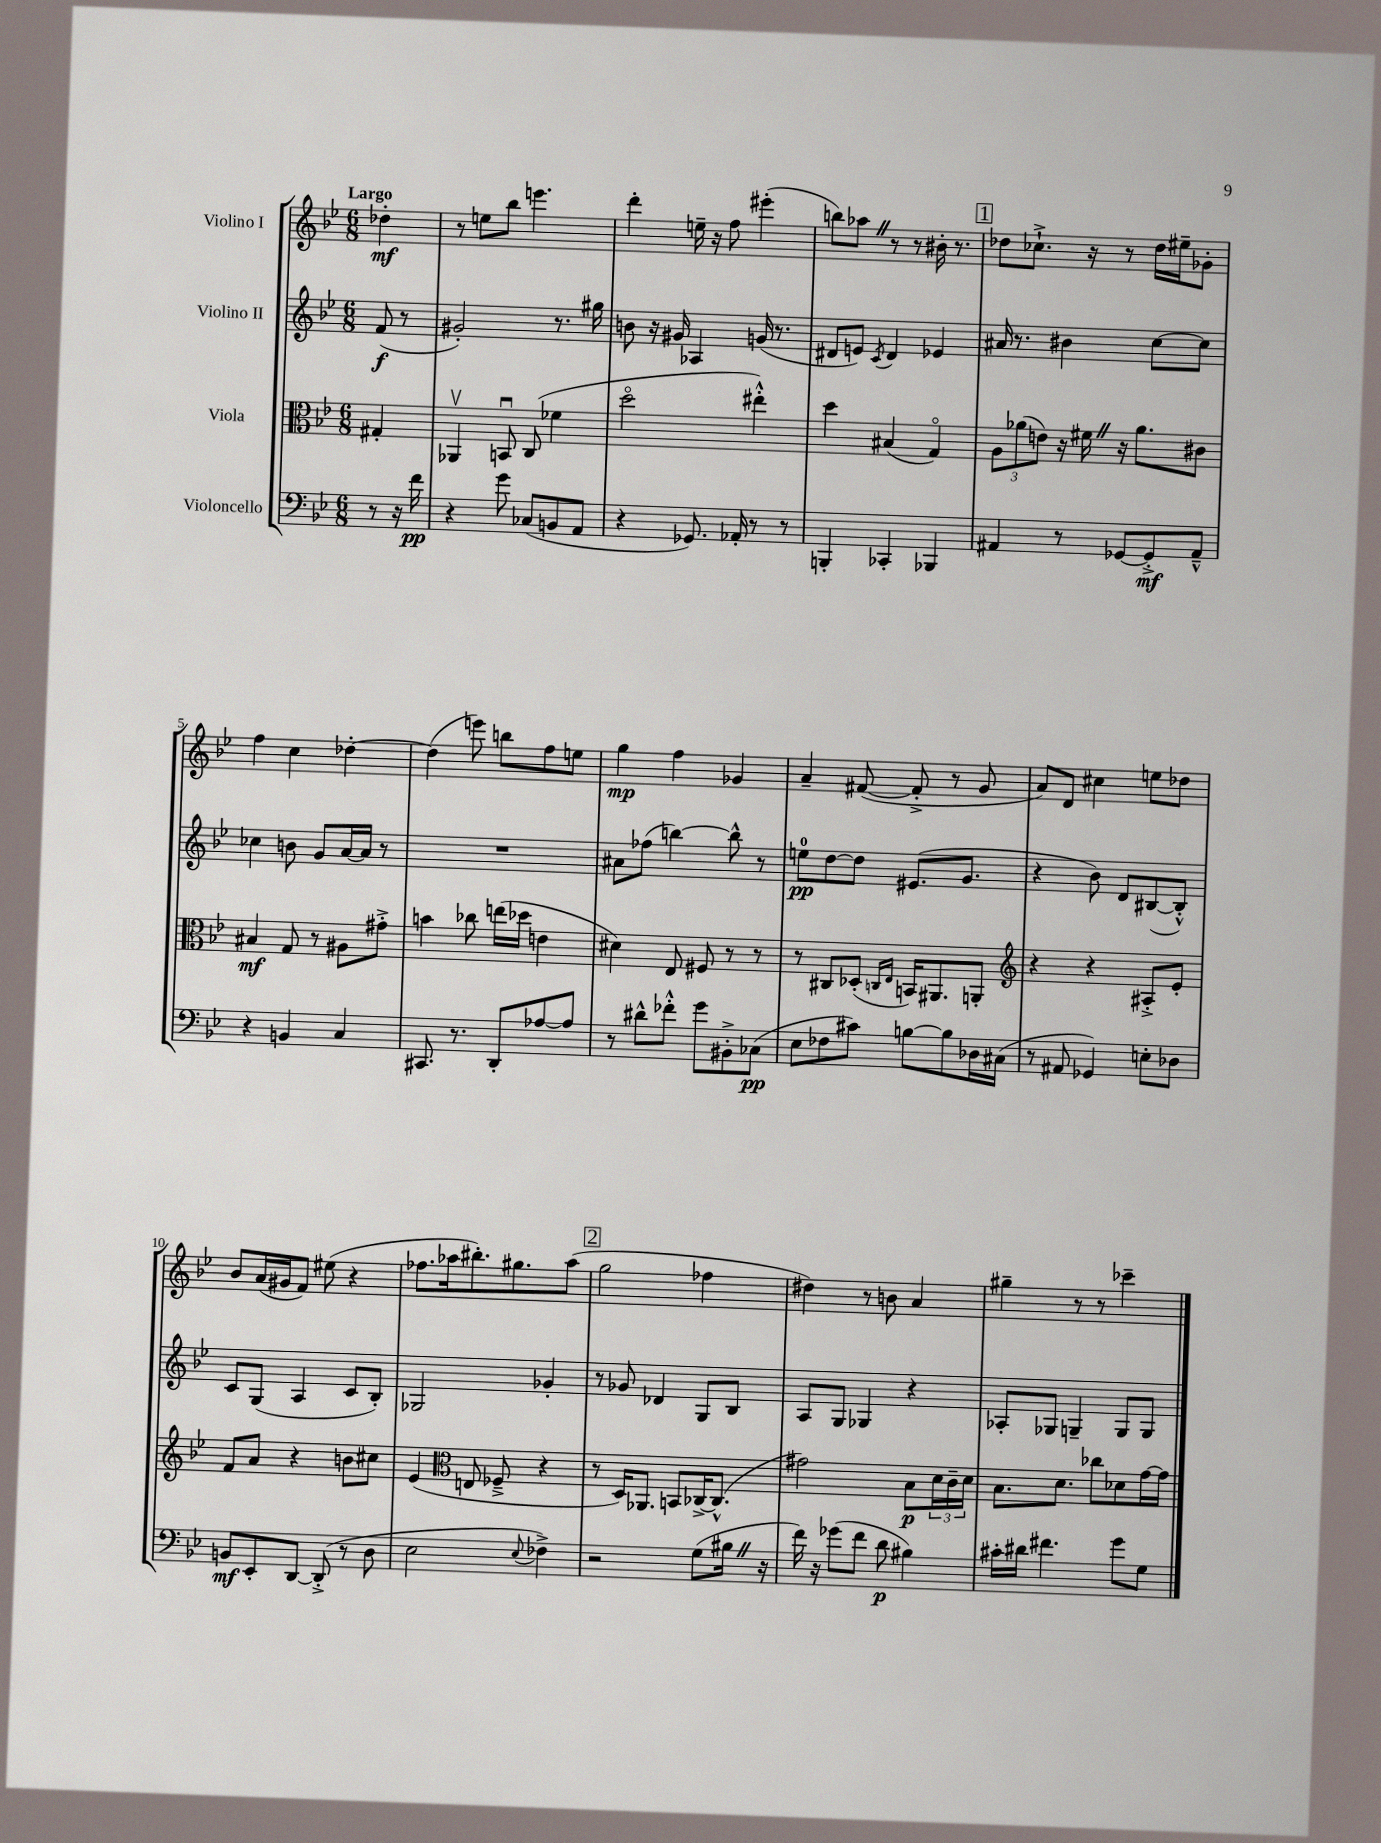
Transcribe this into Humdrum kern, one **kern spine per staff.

**kern	**dynam	**kern	**dynam	**kern	**dynam	**kern	**dynam
*part4	*part4	*part3	*part3	*part2	*part2	*part1	*part1
*staff4	*staff4	*staff3	*staff3	*staff2	*staff2	*staff1	*staff1
*I"Violoncello	*	*I"Viola	*	*I"Violino II	*	*I"Violino I	*
*clefF4	*	*clefC3	*	*clefG2	*	*clefG2	*
*k[b-e-]	*	*k[b-e-]	*	*k[b-e-]	*	*k[b-e-]	*
*M6/8	*	*M6/8	*	*M6/8	*	*M6/8	*
=	=	=	=	=	=	=	=
!	!	!	!	!	!	!LO:TX:a:B:t=Largo	!
8r	.	4G#X'/	.	(8f/	f	4dd-X'\	mf
16r	.	.	.	8r	.	.	.
16f\	pp	.	.	.	.	.	.
=1	=1	=1	=1	=1	=1	=1	=1
4r	.	4AA-Xv/	.	2g#X'/)	.	8r	.
.	.	.	.	.	.	8een\L	.
8g\	.	8BBnu/	.	.	.	8bb-\J	.
(8C-X/L	.	(8C/	.	.	.	4.eeen\	.
8BBn/	.	4f-X\	.	8.r	.	.	.
8AA/J	.	.	.	.	.	.	.
.	.	.	.	16gg#X\	.	.	.
=2	=2	=2	=2	=2	=2	=2	=2
4r	.	2dd\	.	8bn\	.	4ddd'\	.
.	.	.	.	16r	.	.	.
.	.	.	.	16g#X/	.	.	.
8.GG-X/)	.	.	.	4A-X/	.	16een~\	.
.	.	.	.	.	.	16r	.
.	.	.	.	.	.	8ff\	.
16AA-X'/	.	.	.	.	.	.	.
8r	.	4ee#X'^^\)	.	(16gn/	.	(4eee#X'\	.
.	.	.	.	8.r	.	.	.
8r	.	.	.	.	.	.	.
=3	=3	=3	=3	=3	=3	=3	=3
4BBBn'/	.	4dd\	.	8d#X/L	.	8bbn\L)	.
.	.	.	.	8en/J)	.	8aa-XZ\J	.
.	.	.	.	8qc/	.	.	.
4CC-X'/	.	(4B#X/	.	4d#/	.	8r	.
.	.	.	.	.	.	8r	.
4BBB-X/	.	4G/)	.	4e-X/	.	16b#X'\	.
.	.	.	.	.	.	8.r	.
!!LO:REH:place=s1:t=1
=4	=4	=4	=4	=4	=4	=4	=4
4AA#X/	.	12A\L	.	16a#X/	.	8dd-X\L	.
.	.	.	.	8.r	.	.	.
.	.	(12a-X\	.	.	.	.	.
.	.	.	.	.	.	8.cc-X`^\J	.
.	.	12en\J)	.	.	.	.	.
8r	.	16r	.	4b#X\	.	.	.
.	.	16f#XZ\	.	.	.	16r	.
[8GG-X/L	.	16r	.	.	.	8r	.
.	.	8.a-\L	.	.	.	.	.
8GG-'^/]	mf	.	.	[8cc\L	.	16dd-\LL	.
.	.	.	.	.	.	16ee#X~\J	.
8AA#~^^/J	.	8c#X\J	.	8cc\J]	.	8g-X'\J	.
!!LO:LB:g=z
=5	=5	=5	=5	=5	=5	=5	=5
4r	.	4B#X/	mf	4cc-X\	.	4ff\	.
4BBn/	.	8G/	.	8bn\	.	4cc\	.
.	.	8r	.	8g/L	.	.	.
4C/	.	8A#X\L	.	[16a/L	.	[4dd-X'\	.
.	.	.	.	16a/JJ]	.	.	.
.	.	8g#X'^\J	.	8r	.	.	.
=6	=6	=6	=6	=6	=6	=6	=6
8.CC#X/	.	4bn\	.	2.r	.	(4dd-\]	.
8.r	.	.	.	.	.	.	.
.	.	8cc-X\	.	.	.	8eeen\)	.
8DD'/L	.	(16een\LL	.	.	.	8bbn\L	.
.	.	16dd-X\JJ	.	.	.	.	.
[8A-X/	.	4en\	.	.	.	8ff\	.
8A-/J]	.	.	.	.	.	8een\J	.
=7	=7	=7	=7	=7	=7	=7	=7
8r	.	4d#X\)	.	8a#X\L	.	4gg\	mp
8d#X^^\L	.	.	.	(8ff-X\J	.	.	.
8f-X'^^\J	.	8E-/	.	[4bbn\)	.	4ff\	.
8g\L	.	8F#X/	.	.	.	.	.
8BB#X'^\	.	8r	.	8bb^^\]	.	4g-X/	.
(8C-X\J	pp	8r	.	8r	.	.	.
=8	=8	=8	=8	=8	=8	=8	=8
8E-\L	.	8r	.	8een\L	pp	4a~/	.
8F-X\	.	8C#X/L	.	[8dd\	.	.	.
8c#X\J)	.	(8D-X'/J	.	8dd\J]	.	([8f#X/	.
.	.	16qqCn/LL	.	.	.	.	.
.	.	16qqE-/JJ	.	.	.	.	.
[8Bn\L	.	16BBn/KL)	.	(8.e#X/L	.	8f#'^/]	.
.	.	8.AA#X/	.	.	.	.	.
8B\]	.	.	.	.	.	8r	.
.	.	.	.	8.g/J	.	.	.
16D-X\L	.	8AAn'/J	.	.	.	8g/	.
(16C#X\JJ	.	.	.	.	.	.	.
=9	=9	=9	=9	=9	=9	=9	=9
*	*	*clefG2	*	*	*	*	*
8r	.	4r	.	4r	.	8a/L)	.
8AA#X/	.	.	.	.	.	8d/J	.
4GG-X/)	.	4r	.	8b-\)	.	4cc#X\	.
.	.	.	.	8d/L	.	.	.
8En'\L	.	8A#X'^/L	.	([8B#X/	.	8een\L	.
8D-X\J	.	8e-'/J	.	8B#'^^/J])	.	8dd-X\J	.
!!LO:LB:g=z
=10	=10	=10	=10	=10	=10	=10	=10
8BBn/L	mf	8f/L	.	8c/L	.	8b-/L	.
8EE-'/	.	8a/J	.	(8G/J	.	(16a/L	.
.	.	.	.	.	.	16g#X/J	.
[8DD/J	.	4r	.	4A/	.	8f/J)	.
(8DD'^/]	.	.	.	.	.	(8ee#X\	.
8r	.	8bn\L	.	8c/L	.	4r	.
8D\	.	8cc#X\J	.	8B-'/J)	.	.	.
=11	=11	=11	=11	=11	=11	=11	=11
2E-\	.	(4e-/	.	2G-X/	.	8.ff-X\L	.
.	.	.	.	.	.	16aa-X\k	.
*	*	*clefC3	*	*	*	*	*
.	.	8En/	.	.	.	8.bb#X'\)	.
.	.	8F-X~^/	.	.	.	.	.
.	.	.	.	.	.	8.gg#X\	.
8qqE-/	.	.	.	.	.	.	.
4F-X^\)	.	4r	.	4g-X'/	.	.	.
.	.	.	.	.	.	(8aa-\J	.
!!LO:REH:place=s1:t=2
=12	=12	=12	=12	=12	=12	=12	=12
2r	.	8r	.	8r	.	2gg\	.
.	.	16D/KL)	.	8g-X/	.	.	.
.	.	8.AA-X/J	.	.	.	.	.
.	.	.	.	4d-X/	.	.	.
.	.	8BBn/L	.	.	.	.	.
(8G\L	.	[16C-X^/K	.	8G/L	.	4ff-X\	.
.	.	(8.C-^^/J]	.	.	.	.	.
16B#XZ\Jk	.	.	.	8B-/J	.	.	.
16r	.	.	.	.	.	.	.
=13	=13	=13	=13	=13	=13	=13	=13
16f\)	.	2g#X\)	.	8A/L	.	4dd#X\)	.
16r	.	.	.	.	.	.	.
(8g-X\L	.	.	.	8G/J	.	.	.
8f\J	.	.	.	4G-X/	.	8r	.
8d\	p	.	.	.	.	8bn\	.
4B#X\)	.	8B-\L	p	4r	.	4a/	.
.	.	24d\L	.	.	.	.	.
.	.	24c~\	.	.	.	.	.
.	.	24d\JJ	.	.	.	.	.
=14	=14	=14	=14	=14	=14	=14	=14
16c#X'\LL	.	8.B-\L	.	8A-X'/L	.	4gg#X~\	.
16d#X\JJ	.	.	.	.	.	.	.
4.f#X\	.	.	.	8G-X/J	.	.	.
.	.	8.d\J	.	.	.	.	.
.	.	.	.	4Gn~/	.	8r	.
.	.	8cc-X\L	.	.	.	8r	.
8g\L	.	8d-X\	.	8G/L	.	4ccc-X~\	.
8G\J	.	[16g\L	.	8G/J	.	.	.
.	.	16g\JJ]	.	.	.	.	.
==	==	==	==	==	==	==	==
*-	*-	*-	*-	*-	*-	*-	*-
